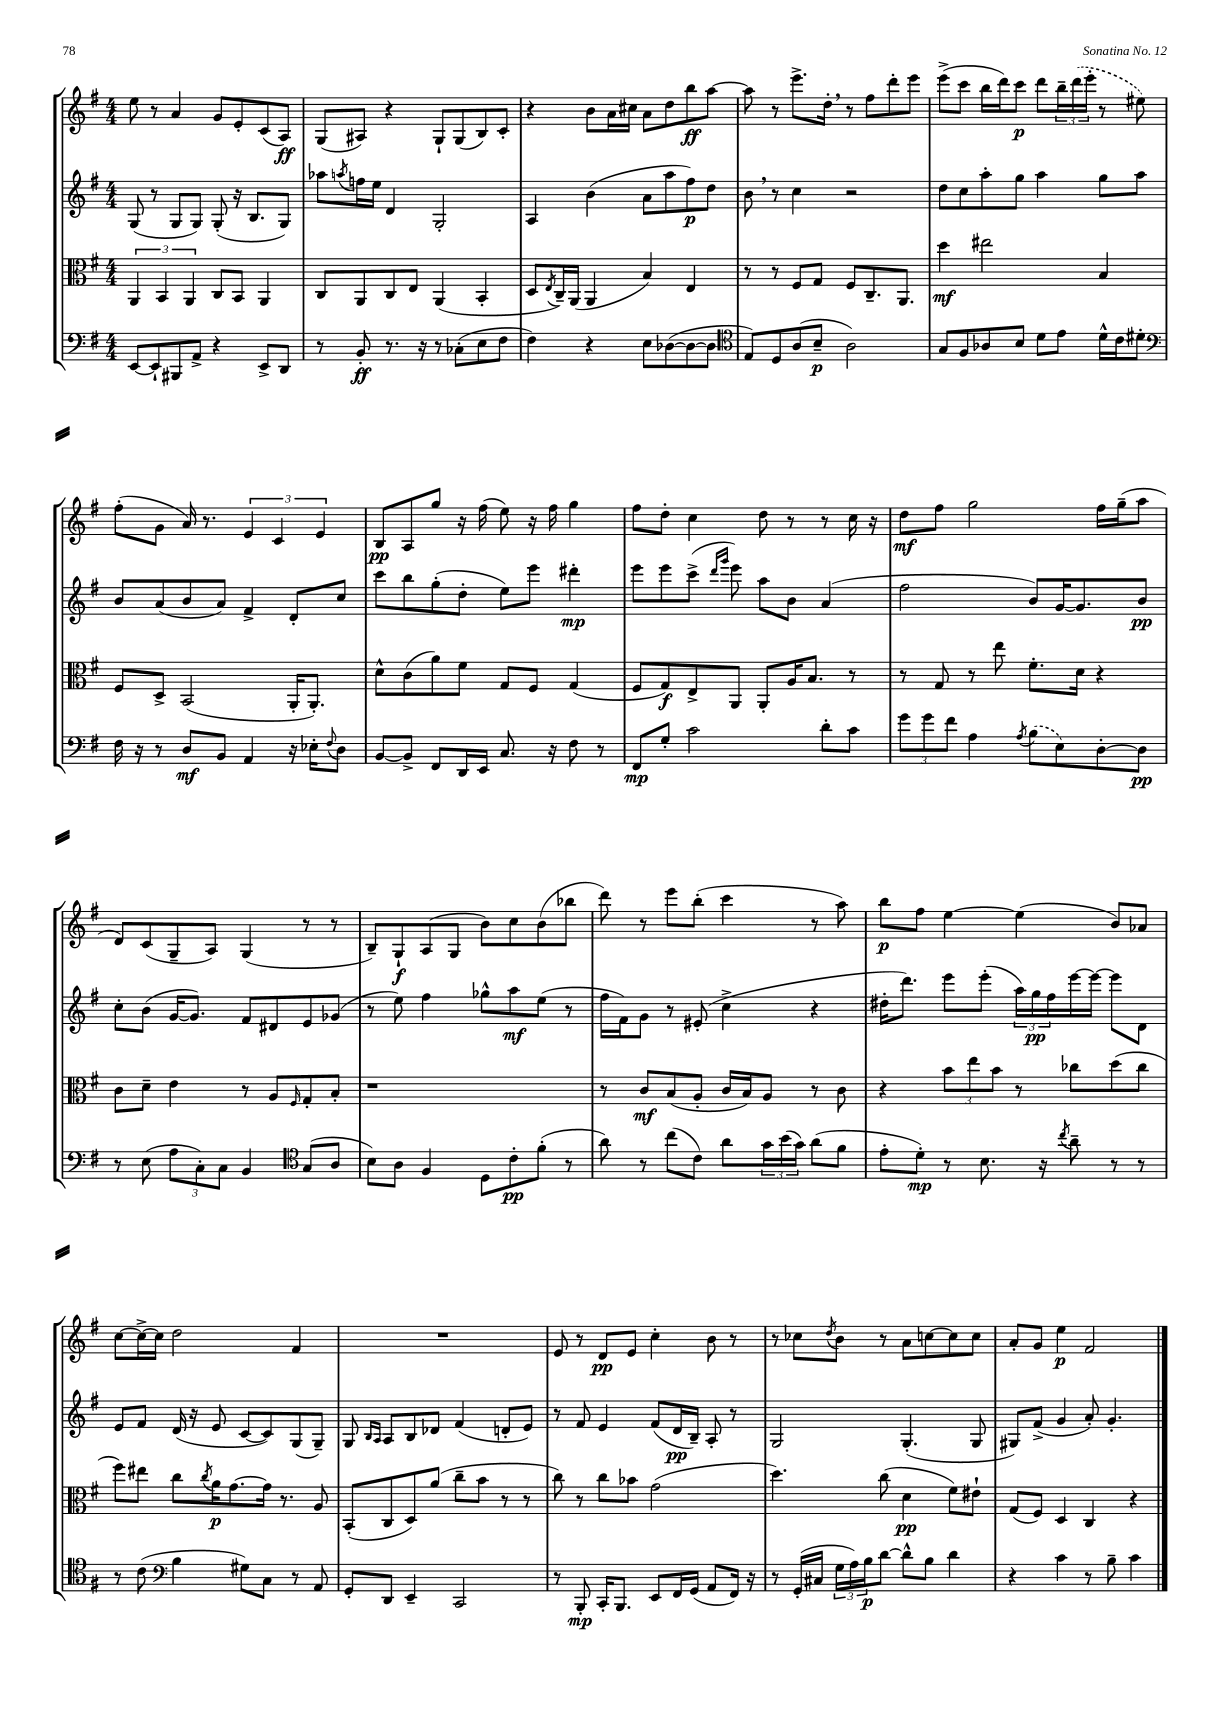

**kern	**kern	**kern	**kern
*staff4	*staff3	*staff2	*staff1
*clefF4	*clefC3	*clefG2	*clefG2
*k[f#]	*k[f#]	*k[f#]	*k[f#]
*M4/4	*M4/4	*M4/4	*M4/4
[8EE	6AA	(8G	8ee
8EE`]	.	8r	8r
.	6BB	.	.
8BBB#	.	8G	4a
.	6AA	.	.
8AA^	.	8G)	.
4r	8C	(8G'	8g
.	8BB	16r	8e'
.	.	8.B	.
8EE^	4AA	.	(8c
8DD	.	8G)	8A)
=	=	=	=
8r	8C	8aa-	(8G
.	.	8qaa	.
8BB'	8AA	16ff	8A#)
.	.	16ee	.
8.r	8C	4d	4r
.	8E	.	.
16r	.	.	.
8r	(4AA	2G'	8G`
(8C-'	.	.	(8G
8E	4BB'	.	8B)
8F#	.	.	8c'
=	=	=	=
4F#)	8D	4A	4r
.	8qE	.	.
.	16C~)	.	.
.	(16AA	.	.
4r	4AA	(4b	8b
.	.	.	16a
.	.	.	16cc#
8E	4B)	8a	8a
([8D-	.	8aa	8dd
8D-_	4E	8ff#)	8bb
8D-]	.	8dd	[8aa
=	=	=	=
*clefC4	*	*	*
8E)	8r	8b	8aa]
8D	8r	8r	8r
(8A	8F#	4cc	8.eee^
8B~	8G	.	.
.	.	.	16dd'
2A)	8F#	2r	8r
.	8.C~	.	8ff#
.	.	.	8ddd'
.	8.AA	.	.
.	.	.	8eee
=	=	=	=
8G	4dd	8dd	(8eee^
8F#	.	8cc	8ccc
8A-	2ee#	8aa'	16bb
.	.	.	16ddd)
8B	.	8gg	8ccc
8d	.	4aa	8ddd
8e	.	.	24bb~
.	.	.	(24ddd
.	.	.	24eee'
16d^^	4B	8gg	8r
16c	.	.	.
8d#'	.	8aa	8ee#)
=	=	=	=
*clefF4	*	*	*
16F#	8F#	8b	(8ff#'
16r	.	.	.
8r	8D^	(8a	8g
8D	(2BB	8b	16a)
.	.	.	8.r
8BB	.	8a)	.
4AA	.	4f#^	6e
.	.	.	6c
16r	16AA'	8d'	.
16E-'	8.AA')	.	.
.	.	.	6e
8qqF#	.	.	.
8D	.	8cc	.
=	=	=	=
[8BB	8d^^	8ccc	8B
8BB^]	(8c	8bb	8A
8FF#	8a)	(8gg'	8gg
16DD	8f#	8dd'	16r
16EE	.	.	(16ff#
8.C	8G	8ee)	8ee)
.	8F#	8eee	16r
16r	.	.	16ff#
8F#	(4G	4ddd#'	4gg
8r	.	.	.
=	=	=	=
8FF#	8F#	8eee	8ff#
8G'	8G)	8eee	8dd'
2c	8E^	(8ccc^	4cc
.	.	16qqddd	.
.	.	16qqggg	.
.	8AA	8eee)	.
.	8AA'	8aa	8dd
.	16A	8b	8r
.	8.B	.	.
8d'	.	(4a	8r
8c	8r	.	16cc
.	.	.	16r
=	=	=	=
12g	8r	2ff#	8dd
12g	.	.	.
.	8G	.	8ff#
12f#	.	.	.
4A	8r	.	2gg
.	8ee	.	.
8qA	.	.	.
(8B	8.f#'	8b)	.
8E)	.	[16g	.
.	16d	8.g]	.
[8D'	4r	.	16ff#
.	.	.	(16gg~
8D]	.	8b	8aa
=	=	=	=
8r	8c	8cc'	8d)
(8E	8d~	(8b	(8c
12A	4e	[16g	8G~
.	.	8.g])	.
12C')	.	.	.
.	.	.	8A)
12C	.	.	.
4BB	8r	8f#	(4G
.	8A	8d#	.
*clefC4	*	*	*
.	16qqF#	.	.
(8G	8G'	8e	8r
8A	8B'	(8g-	8r
=	=	=	=
8B)	1r	8r	8B~)
8A	.	8ee)	8G`
4F#	.	4ff#	(8A
.	.	.	8G
8D	.	8gg-^^	8b)
8c'	.	8aa	8cc
(8f#'	.	(8ee	(8b
8r	.	8r	8bb-
=	=	=	=
8a)	8r	16ff#	8ddd)
.	.	16f#)	.
8r	8c	8g	8r
(8cc	(8B	8r	8eee
8c)	8A'	(8e#'	(8bb'
8a	16c	4cc^	4ccc
.	16B)	.	.
24g	8A	.	.
(24b	.	.	.
24g)	.	.	.
(8a	8r	4r	8r
8f#	8c	.	8aa)
=	=	=	=
8e'	4r	16dd#'	8bb
.	.	8.ddd)	.
8d')	.	.	8ff#
8r	12b	8eee	[4ee
.	12ee	.	.
8.B	.	(8eee'	.
.	12b	.	.
.	8r	24aa)	(4ee]
.	.	24gg	.
16r	.	.	.
.	.	24ff#	.
8qcc	.	.	.
8a~	8cc-	[16eee	.
.	.	16eee_	.
8r	(8dd	8eee]	8b)
8r	8cc-	8d	8a-
=	=	=	=
8r	8ff#)	8e	[8cc
(8c	8ee#	8f#	16cc^_
.	.	.	16cc]
*clefF4	*	*	*
4B	8cc	(16d	2dd
.	.	16r	.
.	8qcc	.	.
.	16a	8e	.
.	[8.g	.	.
8G#)	.	[8c	.
8C	16g]	8c])	.
.	8.r	.	.
8r	.	(8G	4f#
8AA	8A	8G~)	.
=	=	=	=
8GG'	(8BB'	8G	1r
.	.	16qqB	.
.	.	16qqA	.
8DD	8C	8A	.
4EE~	8D)	8B	.
.	(8a	8d-	.
2CC	8cc~	(4f#	.
.	8b	.	.
.	8r	8d'	.
.	8r	8e)	.
=	=	=	=
8r	8cc)	8r	8e
8BBB'	8r	8f#	8r
16CC'	8cc	4e	8d
8.BBB	.	.	.
.	8b-	.	8e
8EE	(2g	(8f#	4cc'
16FF#	.	16d	.
(16GG	.	16B~)	.
8AA	.	8A'	8b
16FF#)	.	8r	8r
16r	.	.	.
=	=	=	=
8r	4.dd)	2G	8r
(16GG'	.	.	8cc-
16C#	.	.	.
.	.	.	8qdd
24G	.	.	8b
24A)	.	.	.
24B	.	.	.
[8d	(8cc	.	8r
8d^^]	4d	(4.G'	8a
8B	.	.	[8cc
4d	8f#)	.	8cc]
.	8e#`	8G	8cc
=	=	=	=
4r	(8G	8G#)	8a'
.	8F#)	(8f#^	8g
4c	4D	4g	4ee
8r	4C	8a')	2f#
8B~	.	4.g'	.
4c	4r	.	.
==	==	==	==
*-	*-	*-	*-
